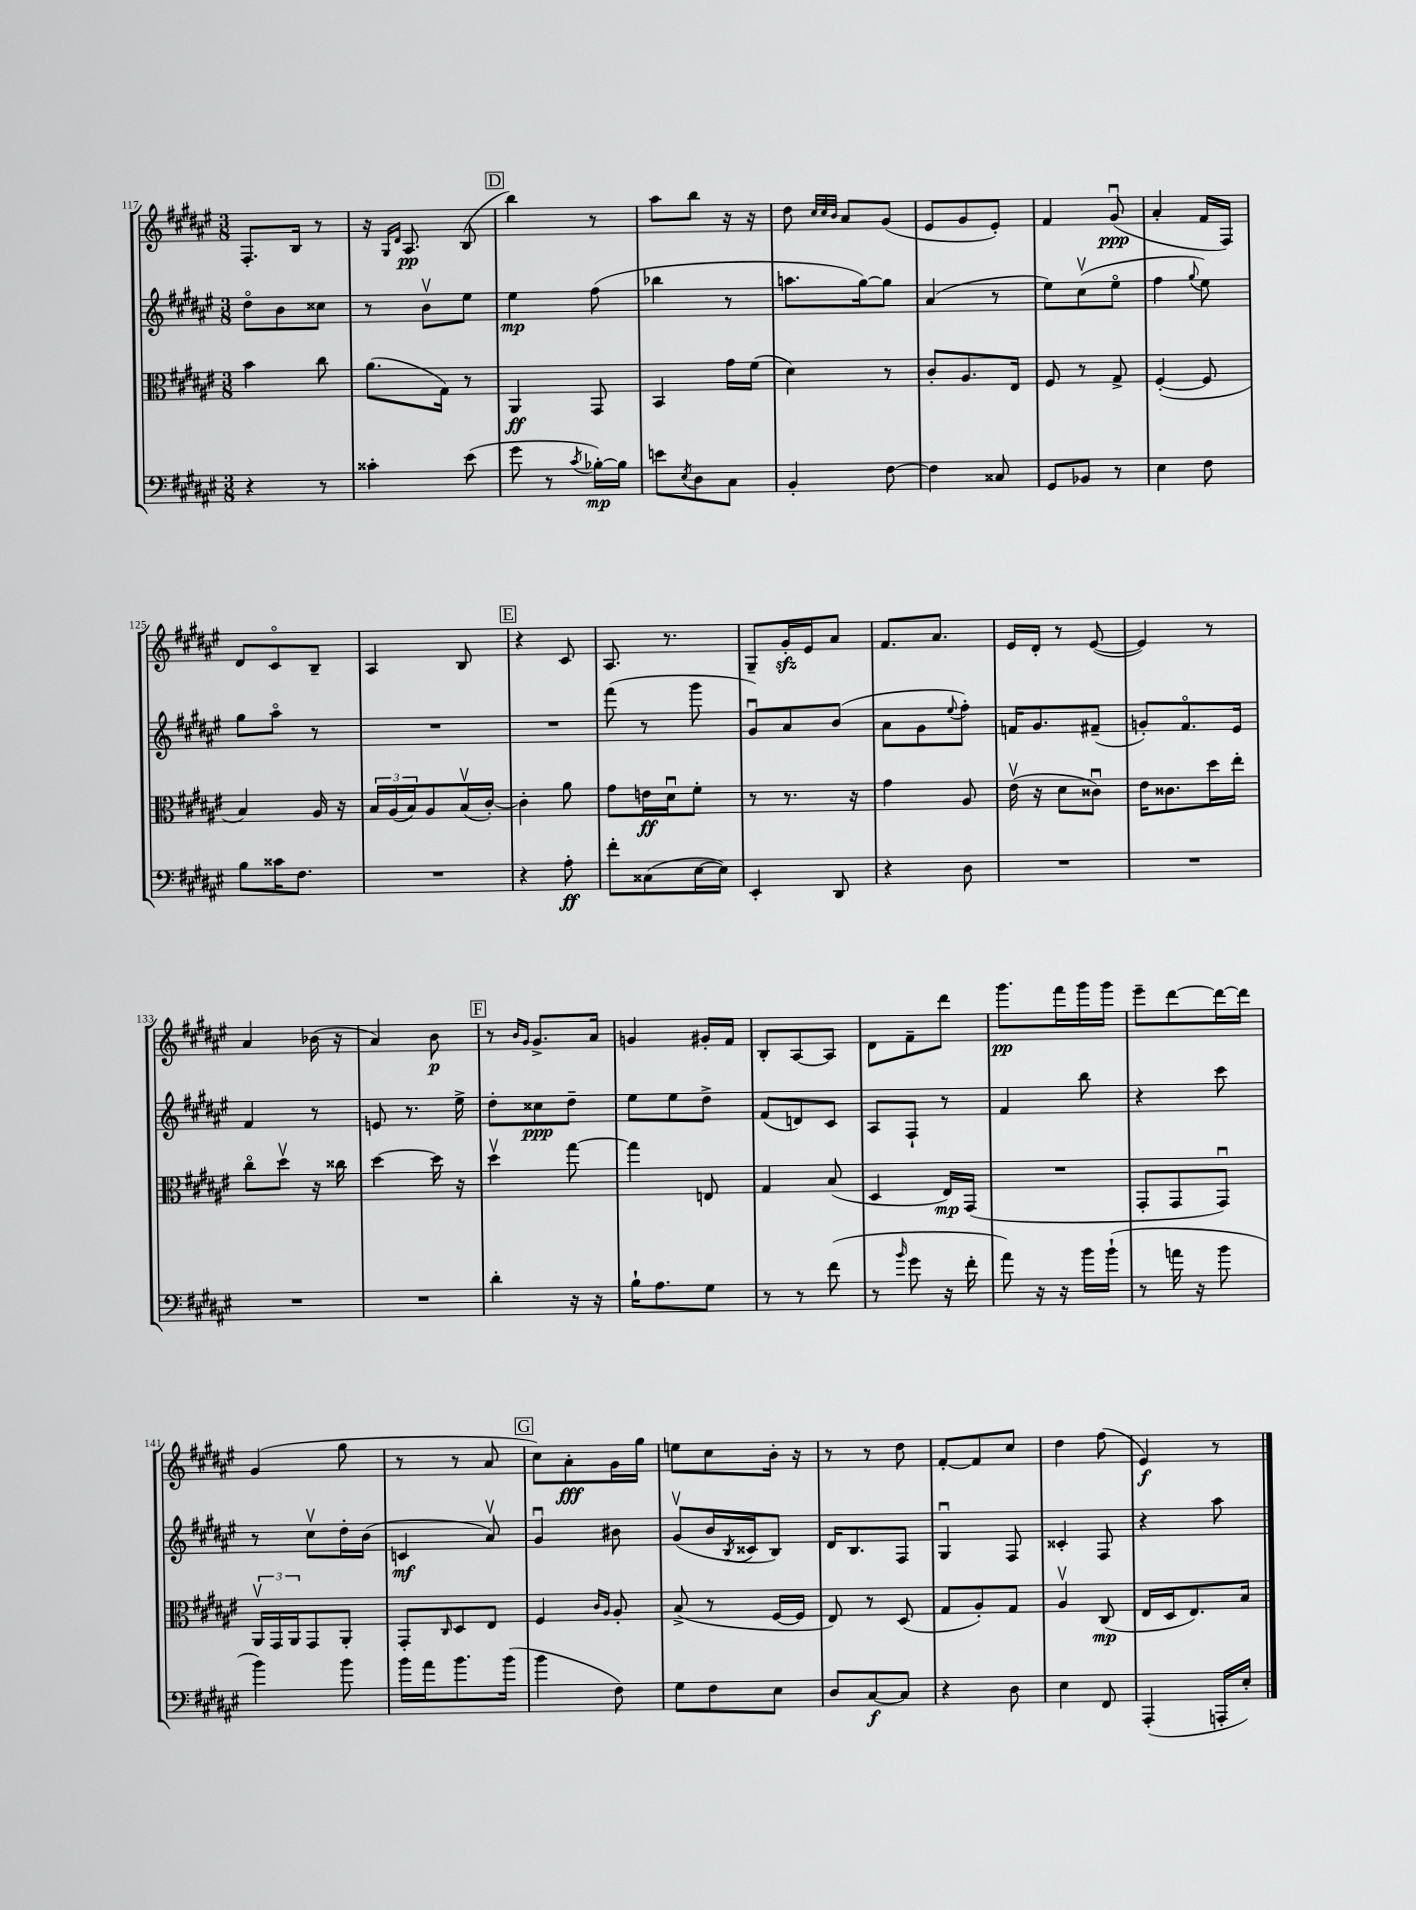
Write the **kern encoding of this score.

**kern	**kern	**kern	**kern
*staff4	*staff3	*staff2	*staff1
*clefF4	*clefC3	*clefG2	*clefG2
*k[f#c#g#d#a#e#]	*k[f#c#g#d#a#e#]	*k[f#c#g#d#a#e#]	*k[f#c#g#d#a#e#]
*M3/8	*M3/8	*M3/8	*M3/8
4r	4b\	8dd#o\L	8.F#'/L
.	.	8b\	.
.	.	.	16B/Jk
8r	8cc#\	8cc##\J	8r
=	=	=	=
4c##'\	(8.a#\L	8r	16r
.	.	.	16qqG#/LL
.	.	.	16qqd#/JJ
.	.	.	8.A#/
.	.	8bv\L	.
.	16G#\Jk)	.	.
(8e#\	8r	8ee#\J	(8B/
=	=	=	=
8g#\	4AA#/	4ee#\	4bb\)
8r	.	.	.
8qc#/	.	.	.
[16B-'\LL)	8GG#/	(8ff#\	8r
16B-\]JJ	.	.	.
=	=	=	=
8e\L	4BB/	4bb-\	8aa#\L
8qE#/	.	.	.
8D#\	.	.	8bb\J
8C#\J	16g#\LL	8r	16r
.	(16f#\JJ	.	16r
=	=	=	=
4BB'/	4d#\)	8.aa\L	8dd#\
.	.	.	32qqcc#/LLL
.	.	.	32qqcc#/
.	.	.	32qqb/JJJ
.	.	.	8a#/L
.	.	[16gg#\k)	.
[8F#\	8r	8gg#\]J	(8g#/J
=	=	=	=
4F#\]	8c#'/L	(4a#/	8e#/L
.	8.A#/	.	8g#/
8C##/	.	8r	8e#'/J)
.	16E#/Jk	.	.
=	=	=	=
8GG#/L	8F#/	8ee#\L)	4f#/
8BB-/J	8r	(8cc#v\	.
8r	8G#^/	8ee#o\J	(8g#u/
=	=	=	=
4E#\	([4F#'/	4ff#\	4a#'/
.	.	8qqgg#/	.
8F#\	8F#/]	8ee#\)	16f#/LL
.	.	.	16F#/JJ)
=	=	=	=
8B\L	4B/)	8gg#\L	8d#/L
16c##\K	.	8aa#o\J	8c#o/
8.F#\J	.	.	.
.	16A#/	8r	8B~/J
.	16r	.	.
=	=	=	=
4.r	24B/LL	4.r	4A#/
.	(24A#/	.	.
.	24B/J)	.	.
.	8A#/	.	.
.	(16Bv/L	.	8B/
.	[16c#'/JJ)	.	.
=	=	=	=
4r	4c#'\]	4.r	4r
8A#'\	8a#\	.	8c#/
=	=	=	=
8f#'\L	8g#\L	(8fff#\	8.A#/
(8C##\	16e\L	8r	.
.	16d#u\J	.	8.r
[16E#\L	8f#'\J	8ggg#\	.
16E#\]JJ)	.	.	.
=	=	=	=
4EE#'/	8r	8g#u/L)	8G#~/L
.	8.r	8a#/	16g#'/L
.	.	.	16e#/J
8DD#/	.	(8b/J	8a#/J
.	16r	.	.
=	=	=	=
4r	4g#\	8a#\L	8.f#/L
.	.	8g#\	.
.	.	.	8.a#/J
.	.	8qqee#/	.
8D#\	8A#/	8ff#'\J)	.
=	=	=	=
4.r	(16e#v\	16f/LK	16e#/LL
.	16r	8.g#/	16d#'/JJ
.	8d#\L	.	8r
.	8c##u\J)	(8f#~/J	([8e#/
=	=	=	=
4.r	16e#\LK	8g'/L)	4e#/])
.	8.c##\	.	.
.	.	8.f#o/	.
.	16dd#\L	.	8r
.	16ee#'\JJ	16e#/Jk	.
=	=	=	=
4.r	8cc#o\L	4f#/	4a#/
.	8dd#v\J	.	.
.	16r	8r	(16b-\
.	16cc##\	.	16r
=	=	=	=
4.r	[4dd#\	8e/	4a#/)
.	.	8.r	.
.	16dd#\]	.	8b\
.	16r	16ee#^\	.
=	=	=	=
4d#'\	4dd#v\	8dd#'\L	8r
.	.	.	16qqb/LL
.	.	.	16qqg#/JJ
.	.	8cc##\	8.g#^/L
16r	[8gg#\	8dd#~\J	.
16r	.	.	16a#/Jk
=	=	=	=
16B`\LK	4gg#\]	8ee#\L	4g/
8.A#\	.	.	.
.	.	8ee#\	.
8G#\J	8E/	8dd#^\J	16g#'/LL
.	.	.	16f#/JJ
=	=	=	=
8r	4G#/	(8f#/L	8B'/L
8r	.	8d/)	[8A#/
(8f#\	(8B/	8c#/J	8A#/]J
=	=	=	=
8r	4D#/	8A#/L	8d#\L
16qqb/	.	.	.
8g#\	.	8F#`/J	8f#~\
16r	16E#/LL)	8r	8ddd#\J
16f#'\	(16GG#/JJ	.	.
=	=	=	=
8a#\)	4.r	4f#/	8.ggg#\L
16r	.	.	.
16r	.	.	16fff#\L
16b\LL	.	8bb\	16ggg#\
(16b`\JJ	.	.	16ggg#\JJ
=	=	=	=
8r	8GG#'/L	4r	8eee#~\L
16a\	8GG#/	.	[8ddd#\
16r	.	.	.
8b\	8GG#u/J)	8ccc#\	16ddd#\_L
.	.	.	16ddd#\]JJ
=	=	=	=
4b\)	24AA#v/LL	8r	(4g#/
.	24GG#/	.	.
.	24AA#/J	.	.
.	8GG#/	8cc#v\L	.
8b\	8AA#'/J	16dd#'\L	8gg#\
.	.	(16b\JJ	.
=	=	=	=
16b\LL	8GG#'/L	4c/	8r
16a#\J	.	.	.
.	16qqC#/	.	.
8.b\	8D#/	.	8r
.	8E#/J	8a#v/)	8a#/
(16b\Jk	.	.	.
=	=	=	=
4b\	4F#/	4g#u/	8cc#\L)
.	.	.	8a#'\
.	16qqc#/LL	.	.
.	16qqA#/JJ	.	.
8F#\)	8A#'/	8b#\	16g#\L
.	.	.	16gg#\JJ
=	=	=	=
8G#\L	(8B^/	(8g#v/L	8ee\L
8F#\	8r	16b/L	8cc#\
.	.	8qB/	.
.	.	16c##/J	.
8E#\J	[16F#/LL	8B/J)	16b'\Jk
.	16F#/]JJ	.	16r
=	=	=	=
8D#/L	8E#/)	16d#/LK	8r
.	.	8.B/	.
[8C#/	8r	.	8r
8C#/]J	(8D#/	8F#/J	8dd#\
=	=	=	=
4r	8G#/L	4G#u/	[8f#'/L
.	8A#'/)	.	8f#/]
8D#\	8G#/J	8F#/	8cc#/J
=	=	=	=
4E#\	4A#v/	4c##'/	4dd#\
8FF#/	(8C#/	8F#/	(8ff#\
=	=	=	=
(4AAA#'/	16E#/LL	4r	4e#/)
.	16D#/J	.	.
.	8.E#/)	.	.
16AAA'/LL	.	8aa#\	8r
16E#'/JJ)	16B/Jk	.	.
==	==	==	==
*-	*-	*-	*-
